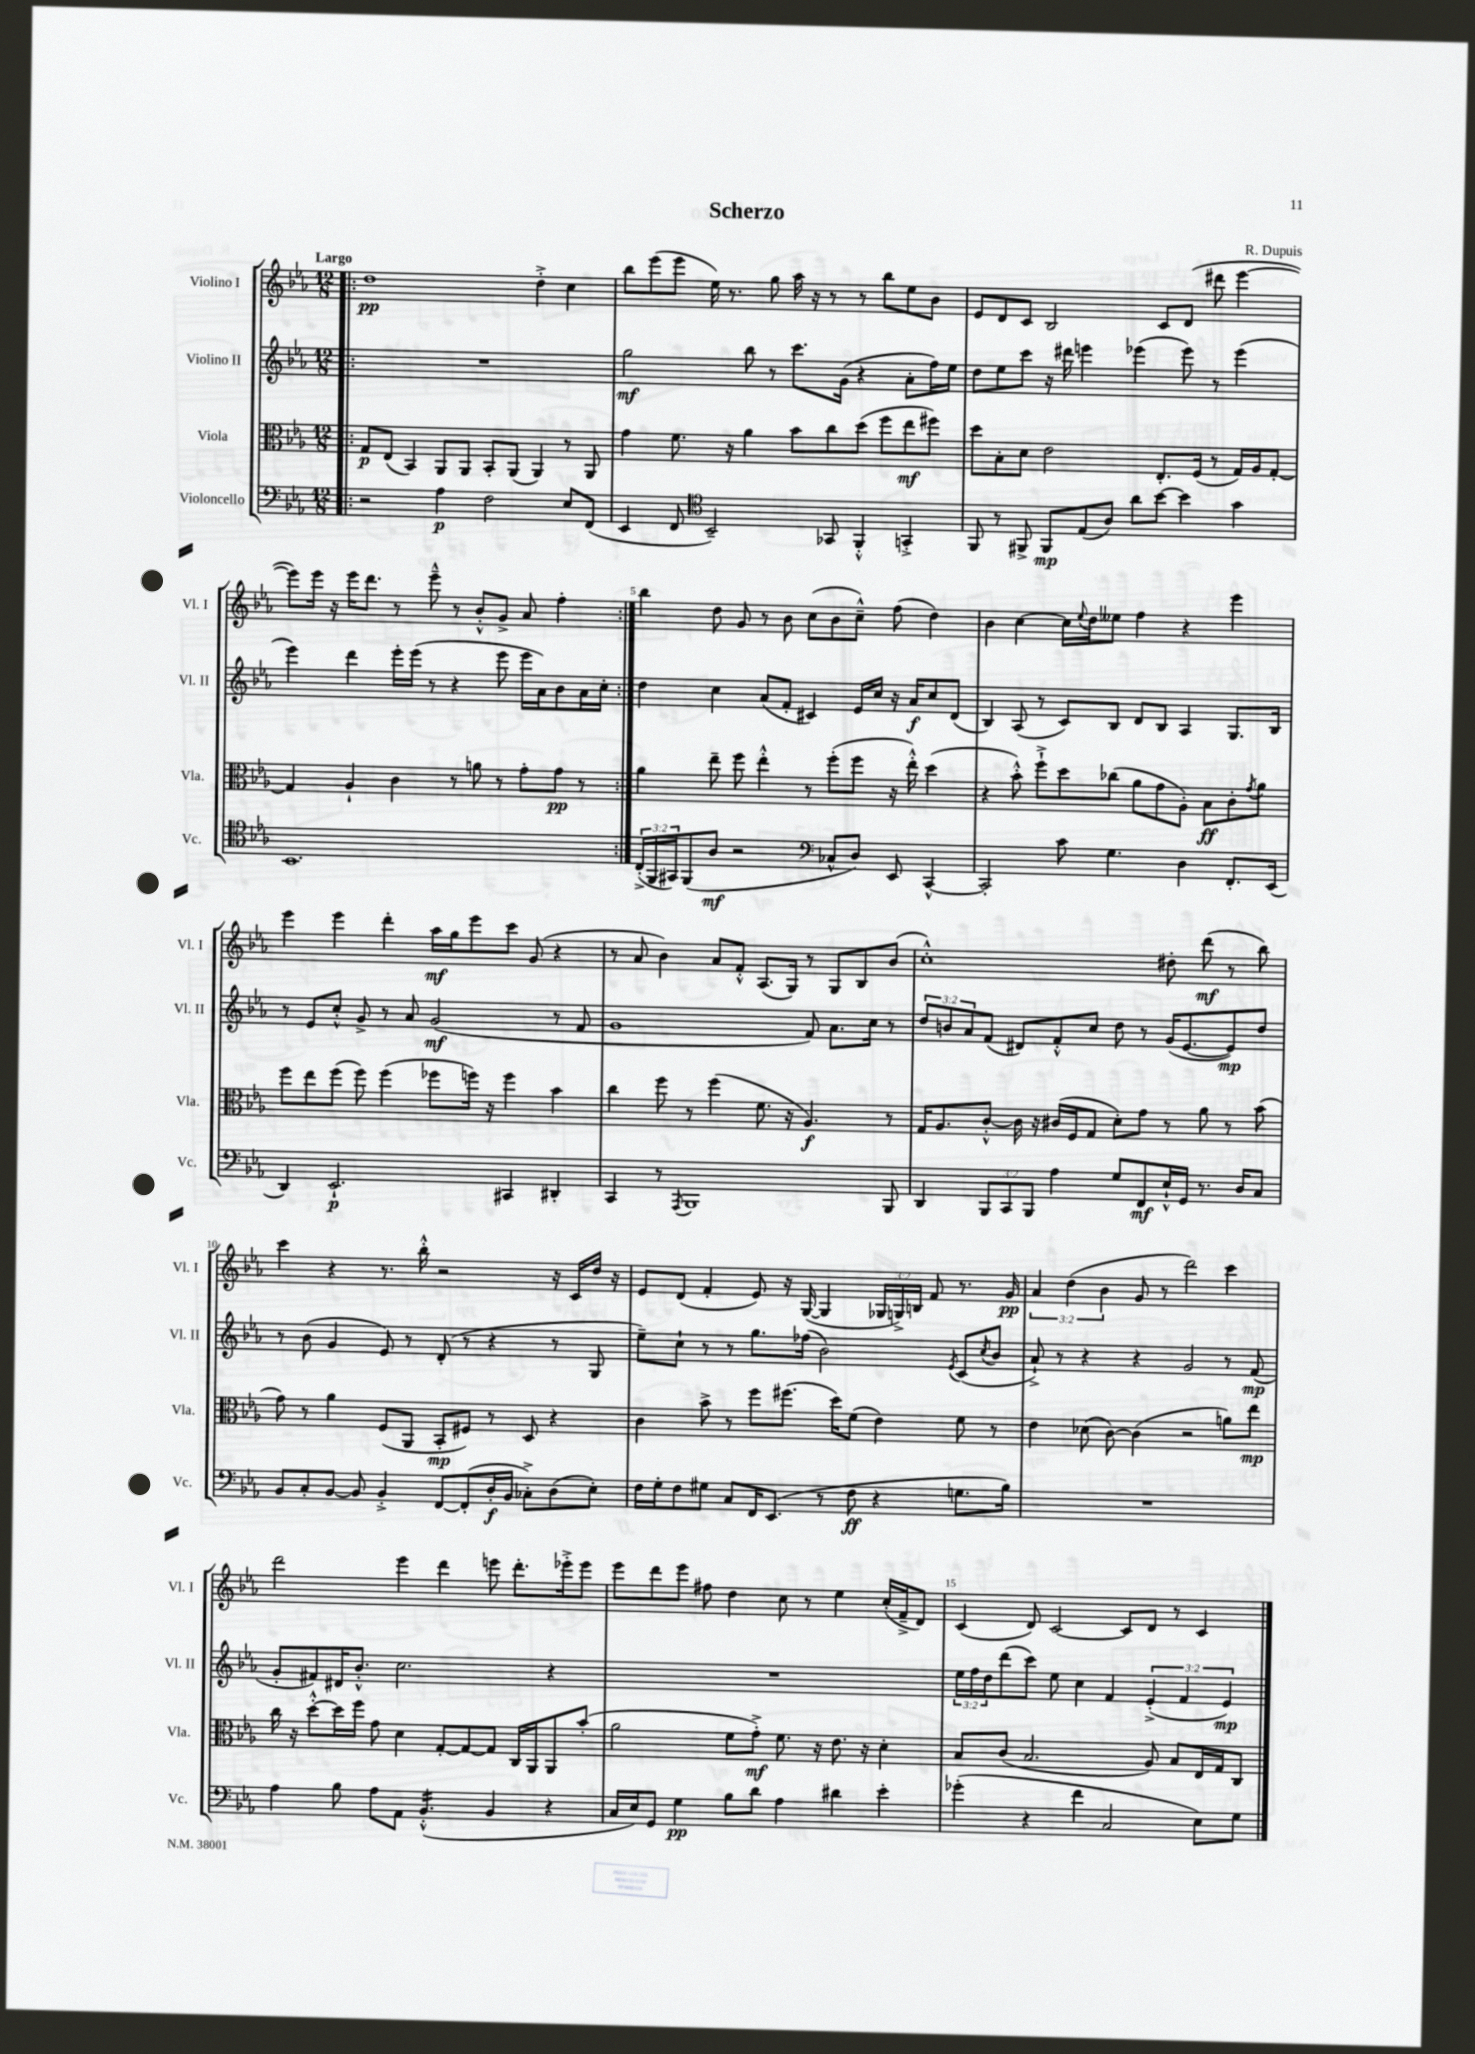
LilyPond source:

\header { title = "Scherzo" composer = "R. Dupuis" }
<<
\new StaffGroup <<
\new Staff = "s0" \with { instrumentName = "Violino I" shortInstrumentName = "Vl. I" } {
    \clef treble \key ees \major \numericTimeSignature \time 12/8 \override Staff.TupletNumber.text = #tuplet-number::calc-fraction-text \tempo "Largo"
    \repeat volta 2 { \bar ".|:" d''1\pp d''4-.-> c''4 |
    bes''8 ees'''8( ees'''8 ees''16) r8. g''8 aes''16 r16 r8 r8 bes''8 ees''8 bes'8 |
    ees'8 d'8 c'8 bes2 c'8 d'8( dis'''8 ees'''4~ |
    ees'''8) ees'''16 r16 ees'''16 d'''8. r8 ees'''8---^ r8 bes'8-.-^ g'8-> aes'8 f''4-. | }
    bes''4 d''8 g'8 r8 bes'8 c''8( bes'8 c''8---^) f''8( d''4) |
    bes'4 c''4~ c''16 \appoggiatura { ees''8 } d''16 eeses''8 f''4 r4 ees'''4 |
    ees'''4 ees'''4 d'''4-. aes''16\mf g''16 ees'''8 c'''8 g'8( r4 |
    r8 aes'8 bes'4) aes'8 f'8-.-^ aes8.( g16) r8 g8 bes8 bes'8( |
    c''1-.-^) dis''8-. d'''8\mf( r8 bes''8) |
    c'''4 r4 r8. bes''16-.-^ r2 r16 c'16 d''16 r16 |
    ees'8 d'8( f'4-. ees'8) r16 g16~( g4 \tuplet 3/2 { ges16 g16->) b16 } f'8 r8. g'16\pp |
    \tuplet 3/2 { aes'4 d''4( bes'4 } g'8 r8 d'''2) c'''4 |
    d'''2 ees'''4 d'''4 e'''8 d'''8.-. ees'''16-.-> ees'''8 |
    ees'''8 d'''8 ees'''8 fis''8 d''4 c''8 r8 ees''4 c''16-.( f'16---> d'8) |
    c'4( d'8) c'2~ c'8 d'8 r8 c'4 \bar "|." |
}
\new Staff = "s1" \with { instrumentName = "Violino II" shortInstrumentName = "Vl. II" } {
    \clef treble \key ees \major \numericTimeSignature \time 12/8 \override Staff.TupletNumber.text = #tuplet-number::calc-fraction-text
    \repeat volta 2 { \bar ".|:" R1. |
    g''2\mf bes''8 r8 c'''8. g'16( r4 aes'8-. f''16) ees''16 |
    d''8 ees''8 c'''8 r16 dis'''16 e'''4 ees'''4( ees'''8) r8 ees'''4( |
    ees'''4) d'''4 ees'''16-. ees'''16( r8 r4 ees'''8 ees'''16 aes'16) bes'8 aes'16 c''16-. | }
    d''4 c''4 aes'8( f'8-. cis'4) ees'16 c''16 r16 aes'16\f c''8 d'8( |
    bes4) aes8( r8 c'8) bes8 d'8 bes8 aes4 g8. bes16 |
    r8 ees'8 c''8-.-^ g'8-> r8 aes'8 g'2\mf( r8 f'8 |
    g'1 f'8) aes'8. c''16 r8 |
    \tuplet 3/2 { d''8 b'8 aes'8 } f'8( dis'8) f'8-.-^ c''8 d''8 r8 g'16( ees'8.~ ees'8\mp) d''8 |
    r8 bes'8( g'4 ees'8) r8 d'8-.( r8 r4 r8 g8 |
    ees''8--) c''8-! r8 r8 g''8. fes''16( bes'2) \acciaccatura { ees'8 } c'8( \acciaccatura { c''8 } bes'8 |
    aes'8-!->) r8 r4 r4 g'2 r8 f'8\mp( |
    g'8-. fis'8) dis'16 bes'8.-.-^ c''2. r4 |
    R1. |
    \tuplet 3/2 { ees''16 f''16 d''16 } d'''8( c'''8) ees''8 c''4 f'4 \tuplet 3/2 { ees'4-.->( f'4 ees'4\mp) } \bar "|." |
}
\new Staff = "s2" \with { instrumentName = "Viola" shortInstrumentName = "Vla." } {
    \clef alto \key ees \major \numericTimeSignature \time 12/8
    \repeat volta 2 { \bar ".|:" g8\p ees8( bes,4) aes,8 aes,8 bes,8-. aes,8( aes,4) r8 aes,8 |
    g'4 f'8. r16 aes'4 bes'8 c''8 d''8( f''8 ees''8\mf fis''8) |
    d''8 bes8-. d'8 ees'2 ees8.-. f16( r8 g16) aes16 g8~-. |
    g4 aes4-! c'4 r8 a'8 r8 g'8-. g'8\pp r8 | }
    aes'4 ees''8-- f''8 ees''4-.-^ r8 f''8-.( f''8 r16 ees''16-.-^) d''4( |
    r4 bes'8-.-^) f''8-!-> d''8 ces''8( aes'8 g'8 aes8-.) bes8\ff c'8-. \acciaccatura { g'8 } aes'8 |
    f''8 ees''8 f''8( f''8) f''4( fes''8 f''16) r16 f''4 bes'4 |
    c''4 f''8 r8 f''4( f'8. r16 aes4.\f) r8 |
    g16 aes8. c'8~-.-^ c'16 r16 cis'16( f16 g8 d'8-.) g'8 r8 aes'8 r8 bes'8( |
    g'8) r8 aes'4 f8( aes,8 bes,8-.\mp fis8) r8 d8 r4 |
    c'4 bes'8-> r8 f''8 fis''8.( d''16) f'8( ees'4) f'8 r8 |
    ees'4 des'8( c'8~) c'4( r2 a'8) ees''8\mp |
    c''16 r16 d''8~-.-^ d''16 f''16 g'8 d'4 g8~-. g8~ g8 c16 aes,16 aes,8 bes'8-.( |
    aes'2 f'8 g'8-.->\mf) f'8. r16 ees'8. r16 d'4-. |
    bes8 c'8( bes2. aes8) bes8 ees16 g16 c8 \bar "|." |
}
\new Staff = "s3" \with { instrumentName = "Violoncello" shortInstrumentName = "Vc." } {
    \clef bass \key ees \major \numericTimeSignature \time 12/8 \override Staff.TupletNumber.text = #tuplet-number::calc-fraction-text
    \repeat volta 2 { \bar ".|:" r2 aes4\p f2 ees8 f,8( |
    ees,4 f,8 \clef tenor bes,2--) ges,8 f,4-.-^ g,4-.-> |
    f,8 r8 fis,8-> fis,8\mp ees8( aes8) aes'8 bes'8~ bes'4 g'4 |
    bes,1. | }
    \tuplet 3/2 { c16-.->( f,16 gis,16) } f,8( aes8\mf r2 \clef bass ces8-^ d8) ees,8 c,4~-^ |
    c,2-. c'8 g4. d4 f,8.-. ees,16( |
    d,4) ees,2.-!\p cis,4 dis,4-. |
    c,4 r8 \acciaccatura { aes,,8 } bes,,1 bes,,8 |
    d,4 \tuplet 3/2 { bes,,8 c,8 bes,,8 } aes4 g8 f,8\mf ees16-!-^ g,16 r8. d16 c8 |
    bes,8 c8-. bes,8~ bes,8 bes,4-.-> f,8~ f,8-.( d16-.\f bes,16 ces8-.->) d8( ees8-.) |
    f16 g16-. f8 gis8 c8 f,16 ees,8.( r8 f8\ff r4 g8. bes16) |
    R1. |
    aes4 bes8 aes8 aes,8 bes,4.:16-.-^( bes,4 r4 |
    c16 ees16) g,8 g4\pp bes8 d'8 aes4 dis'4 ees'4-. |
    ges'4-.( r4 f'4 c2 ees8) g8 \bar "|." |
}
>>
>>
\layout { \context { \Score \override BarNumber.break-visibility = ##(#f #t #t) barNumberVisibility = #(every-nth-bar-number-visible 5) } }
